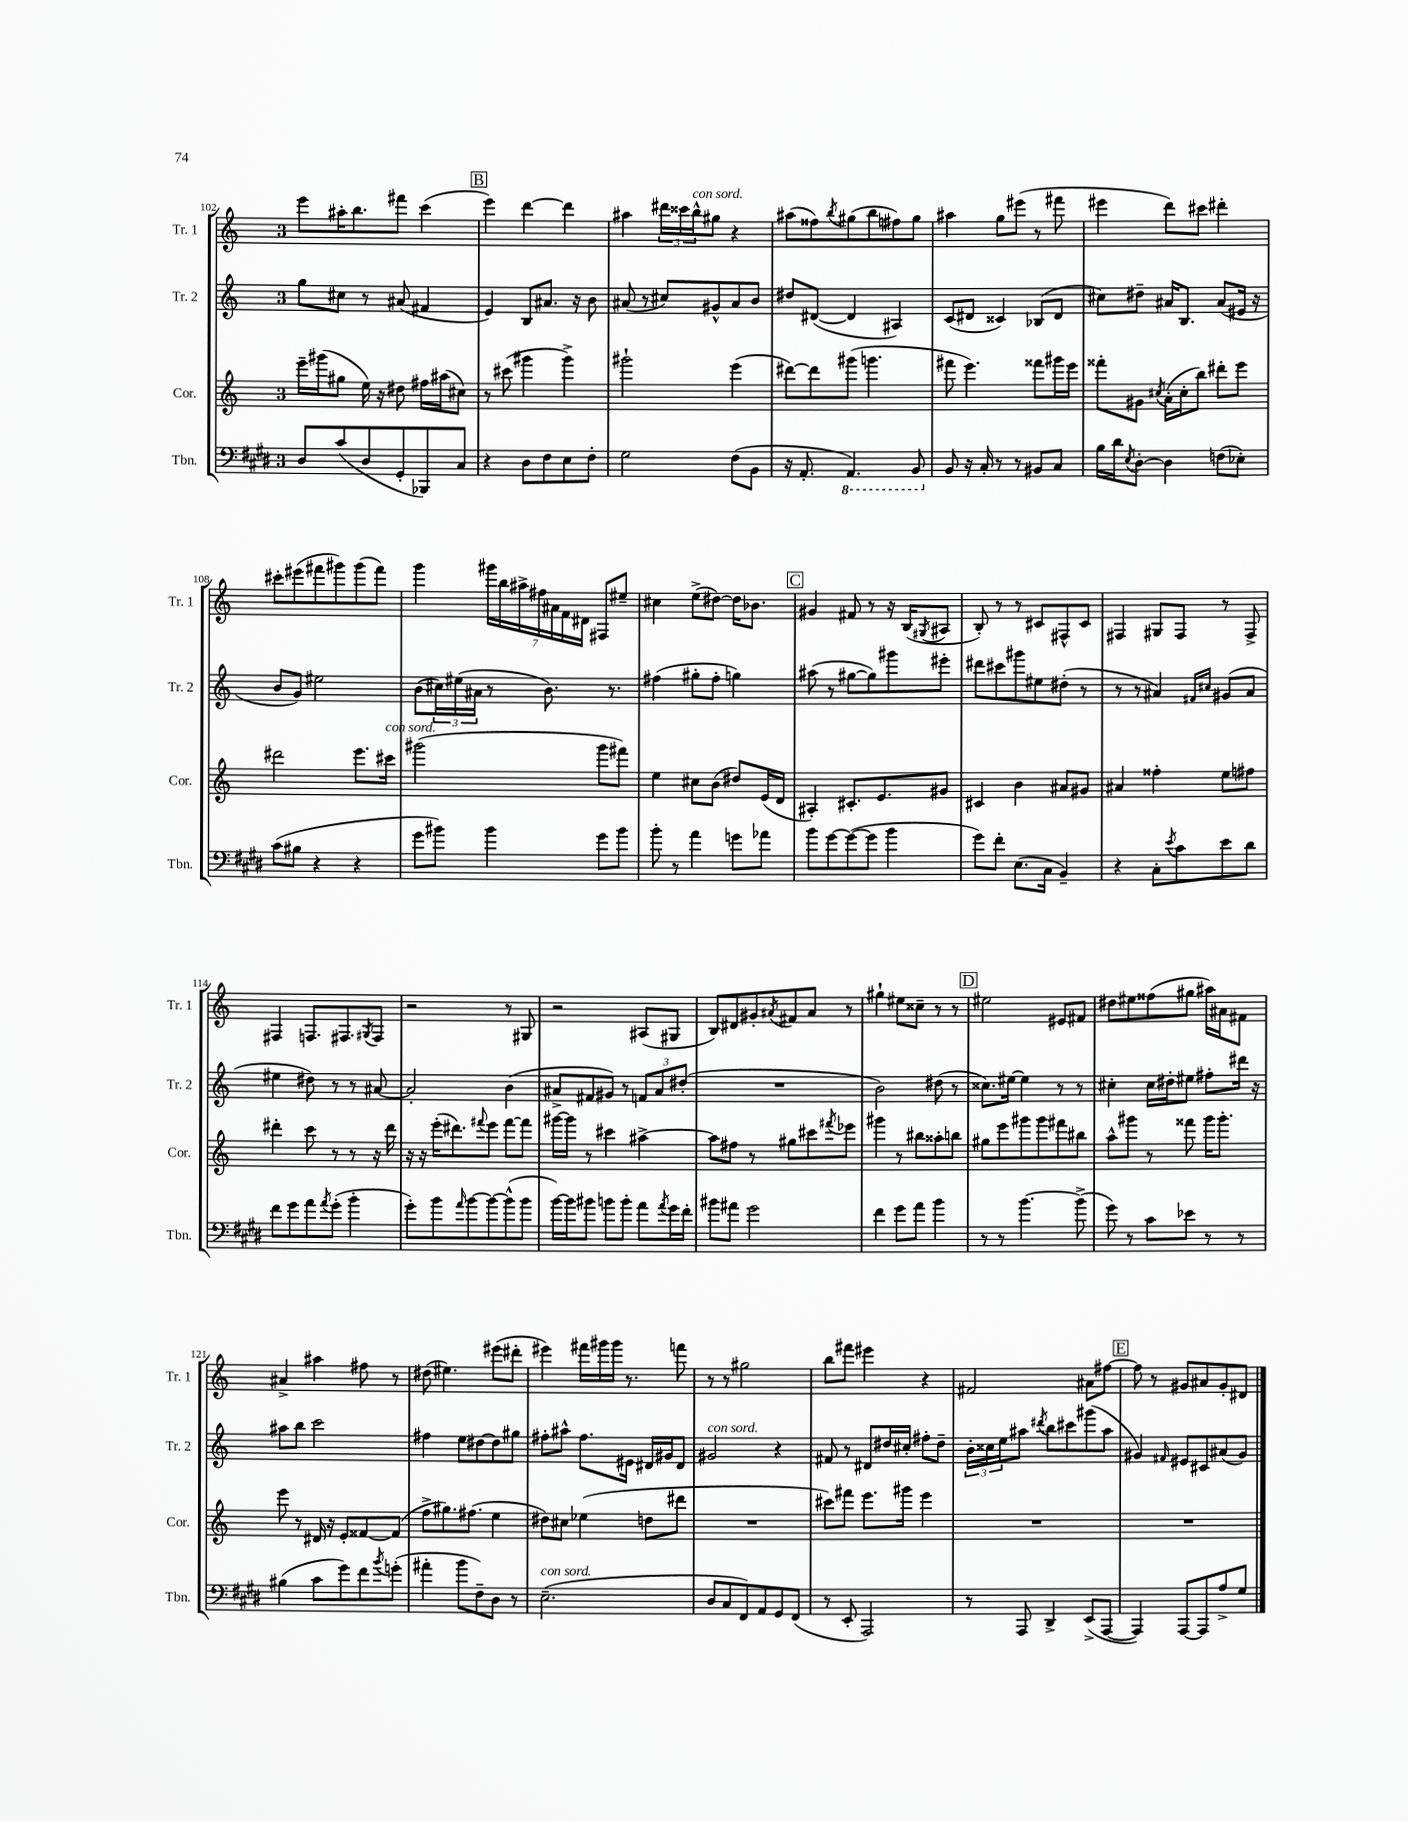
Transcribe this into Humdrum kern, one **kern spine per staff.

**kern	**kern	**kern	**kern
*staff4	*staff3	*staff2	*staff1
*clefF4	*clefG2	*clefG2	*clefG2
*k[f#c#g#d#]	*k[]	*k[]	*k[]
*M3/4	*M3/4	*M3/4	*M3/4
8D#	16eee~	8gg	8eee
.	(16ggg#	.	.
(8c#	8gg#	8cc#	16aa#'
.	.	.	8.bb
8D#	16ee)	8r	.
.	16r	.	.
8GG#'	8dd#	(8a#	8fff#
8BBB-)	16ff#	4f#	(4ccc
.	(16aa#	.	.
8C#	8cc#)	.	.
=	=	=	=
4r	8r	4e)	4eee)
.	(8ccc#	.	.
8D#	4ggg#	8B	[4ddd
8F#	.	8.a#	.
8E	4ggg#^)	.	4ddd]
.	.	16r	.
8F#'	.	8b	.
=	=	=	=
2G#	2ggg#`	(8a#	4aa#
.	.	8r	.
.	.	8cc#)	24ddd#
.	.	.	24ccc##
.	.	.	24bb^^
.	.	8g#^^	8gg#
(8F#	(4eee	8a#	4r
8BB	.	8b	.
=	=	=	=
16r	[8ddd#)	8dd#	(8aa#
8.AA'	.	.	.
.	8ddd#]	([8d#	8ff##)
.	.	.	8qbb
4.AAA)	(8ggg#	4d#]	(8gg#
.	4.ggg	.	8bb
.	.	4A#)	8ff#)
8BBB	.	.	8gg#
=	=	=	=
8BB	8fff#	(8c	4aa#
16r	4.eee)	8d#	.
16C#'	.	.	.
8r	.	4c##)	8gg
8r	.	.	(8eee#
8BB#	8fff##	(8B-	8r
8C#	16ggg#	8d#	8fff#
.	16eee	.	.
=	=	=	=
16B	8fff##'	8cc#)	4eee#
16d#	.	.	.
8qE	.	.	.
[8D#'	8g#	8dd#~	.
.	8qcc#	.	.
4D#]	(16a'	16a#	8ddd)
.	16cc#'	8.B	.
.	8bb)	.	8ccc#
(8F	8ddd#'	(8a#	4ddd#'
8E-')	8eee	16e#	.
.	.	16r	.
=	=	=	=
(8c#	2ddd#	8b	8ccc#'
8B#	.	8g)	(8eee#
4r	.	2ee#	8fff#
.	.	.	8ggg#)
4r	8.eee	.	(8ggg#
.	.	.	8fff#)
.	16ccc#	.	.
=	=	=	=
8g#	(2ggg#	(8b	4ggg
8b#)	.	24cc#)	.
.	.	(24ee#	.
.	.	24a#	.
4b#	.	8r	28ggg#
.	.	.	28bb
.	.	.	28aa#^
.	.	.	28ff#
.	.	8.b)	.
.	.	.	28a#
.	.	.	28f
.	.	.	28d#
8g#	8ggg#	.	8F#
.	.	8.r	.
8b#	8fff#)	.	8ee#~
=	=	=	=
8b'	4ee	(4ff#	4cc#
8r	.	.	.
4a	8cc#	8gg#'	(8ee^
.	(8b	8ff#'	[8dd#)
8g	8dd#)	4gg)	16dd#]
.	.	.	8.b-
8a-	(16e	.	.
.	16d	.	.
=	=	=	=
8b	4A#')	(8aa#	4g#
[8g#	.	8r	.
(8g#_	8.c#'	[8gg#	8f#
8g#]	.	8gg#])	8r
.	8.e	.	.
4b	.	8ggg#	16r
.	.	.	(16B
.	.	.	8qG#
.	8g#	8eee#'	8A#
=	=	=	=
8g#)	4c#	8ddd#	8B')
8f#'	.	8ccc#	8r
(8.E	4b	8ggg#	8r
.	.	8ee#	8c#
16C#	.	.	.
4BB~)	8a#	(8dd#'	8F#^^
.	8g#	8r	8c#
=	=	=	=
4r	4a#	8r	4F#
.	.	8r	.
8C#'	4ff##'	4a#)	8G#
8qe	.	.	.
8c#	.	.	8F#
.	.	16qqf#	.
.	.	16qqcc#	.
8e	8ee	(8g#	8r
8d#	8ff#	8a#	8F#^
=	=	=	=
8f#	4ddd#'	4ee#	4F#
8g#	.	.	.
8a	8ccc	8dd#)	8.F
8qa	.	.	.
(8g#'	8r	8r	.
.	.	.	8.F#
4b'	8r	8r	.
.	.	.	8qG#
.	16r	[8a#	8F#
.	16ddd#	.	.
=	=	=	=
8g#')	16r	2a#']	2r
.	16r	.	.
8b	(16eee'	.	.
.	8.ddd#)	.	.
16qqa	.	.	.
[8b	.	.	.
.	8qqfff#	.	.
8b_	8eee	.	.
(8b^^]	[8fff#	(4b	8r
8b	8fff#]	.	8G#
=	=	=	=
[16b)	[16ggg#	8a#^	2r
16b]	16ggg#]	.	.
8b#	8r	8f#	.
8b	4ccc#	8g#)	.
8b'	.	8r	.
8a	[4aa#^	12f	(8A#
.	.	12a#	.
8qa	.	.	.
16g#	.	.	8G#
.	.	(12dd#'	.
16f#'	.	.	.
=	=	=	=
8b#	8aa#]	2.r	8B)
8a#	8ff#	.	8d#
2g#	8r	.	8g#'
.	.	.	8qa#
.	8gg#	.	8f#
.	8ccc#	.	8a#
.	8qfff#	.	.
.	8eee-	.	8r
=	=	=	=
4f#	4ggg#	2b)	4gg#`
8g#	8r	.	8ee#
8a	8bb#	.	8cc##~
4b	8aa##'	(8dd#	8r
.	8bb	8r	8r
=	=	=	=
8r	8gg#	8.cc##)	2ee#
8r	8eee	.	.
.	.	[16ee#	.
[4.b	8ggg#	4ee#]	.
.	8ggg#	.	.
.	8fff#	8r	8e#
(8b^]	8bb#	8r	8f#
=	=	=	=
8g#)	8aa^^	4cc#'	8dd#
8r	8ggg#	.	8ee#
8c#	8r	16cc#	(8ff##
.	.	16dd#'	.
8e-	8fff##	8ee#	8gg#
8r	16ggg#	8ff#'	16aa#)
.	8.ggg#'	.	16a#
8r	.	16ddd#	8f#
.	.	16r	.
=	=	=	=
(4B#	8eee	8aa#	4a#^
.	8r	8bb	.
8c#	16d#	2ccc	4aa#
.	16r	.	.
8g#)	8e'	.	.
8f#	[8f##	.	8ff#
8qb	.	.	.
(8g'	(8f##]	.	8r
=	=	=	=
4a#'	8ff^	4ff#	(8dd#
.	8.gg#)	.	4.ee#)
8b	.	8ee	.
.	(8.ff#	.	.
8F#~)	.	[8dd#	.
8D#	4ee	8dd#]	(8eee#
8r	.	8gg#	8ddd#'
=	=	=	=
(2.E~	8dd#)	8ff#'	4eee#)
.	8cc#	8aa#^^	.
.	(4ee-	8.ff#	16fff#
.	.	.	16ggg#
.	.	.	16ggg#
.	.	16e#	8.r
.	8dd	16d#	.
.	.	16g#	.
.	8ddd#	8d#	8fff
=	=	=	=
8D#	2.r	2g#	8r
8C#	.	.	8r
8FF#)	.	.	2gg#
8AA	.	.	.
8GG#	.	4r	.
(8FF#	.	.	.
=	=	=	=
8r	8ccc#)	8f#	8bb
8EE'	8fff#	8r	8fff#
2AAA)	8.eee	8d#	4eee#
.	.	16dd#	.
.	16ggg#	16cc#'	.
.	4eee	8ff#'	4r
.	.	8dd#~	.
=	=	=	=
8r	2.r	24b'	2f#
.	.	24cc##	.
.	.	24ee	.
8AAA	.	8aa#	.
.	.	8qddd#	.
4DD#^	.	8bb	.
.	.	8ccc#	.
(8EE^	.	(8ggg#	8a#
[8AAA	.	8aa#	[8ff#
=	=	=	=
4AAA])	2.r	4g#)	8ff#]
.	.	.	8r
.	.	16qqf#	.
[8AAA	.	8e#	8g#
8AAA]	.	8c#	8a#
8A^	.	(8a#	8g#'
8G#	.	8g#)	8d#
==	==	==	==
*-	*-	*-	*-
